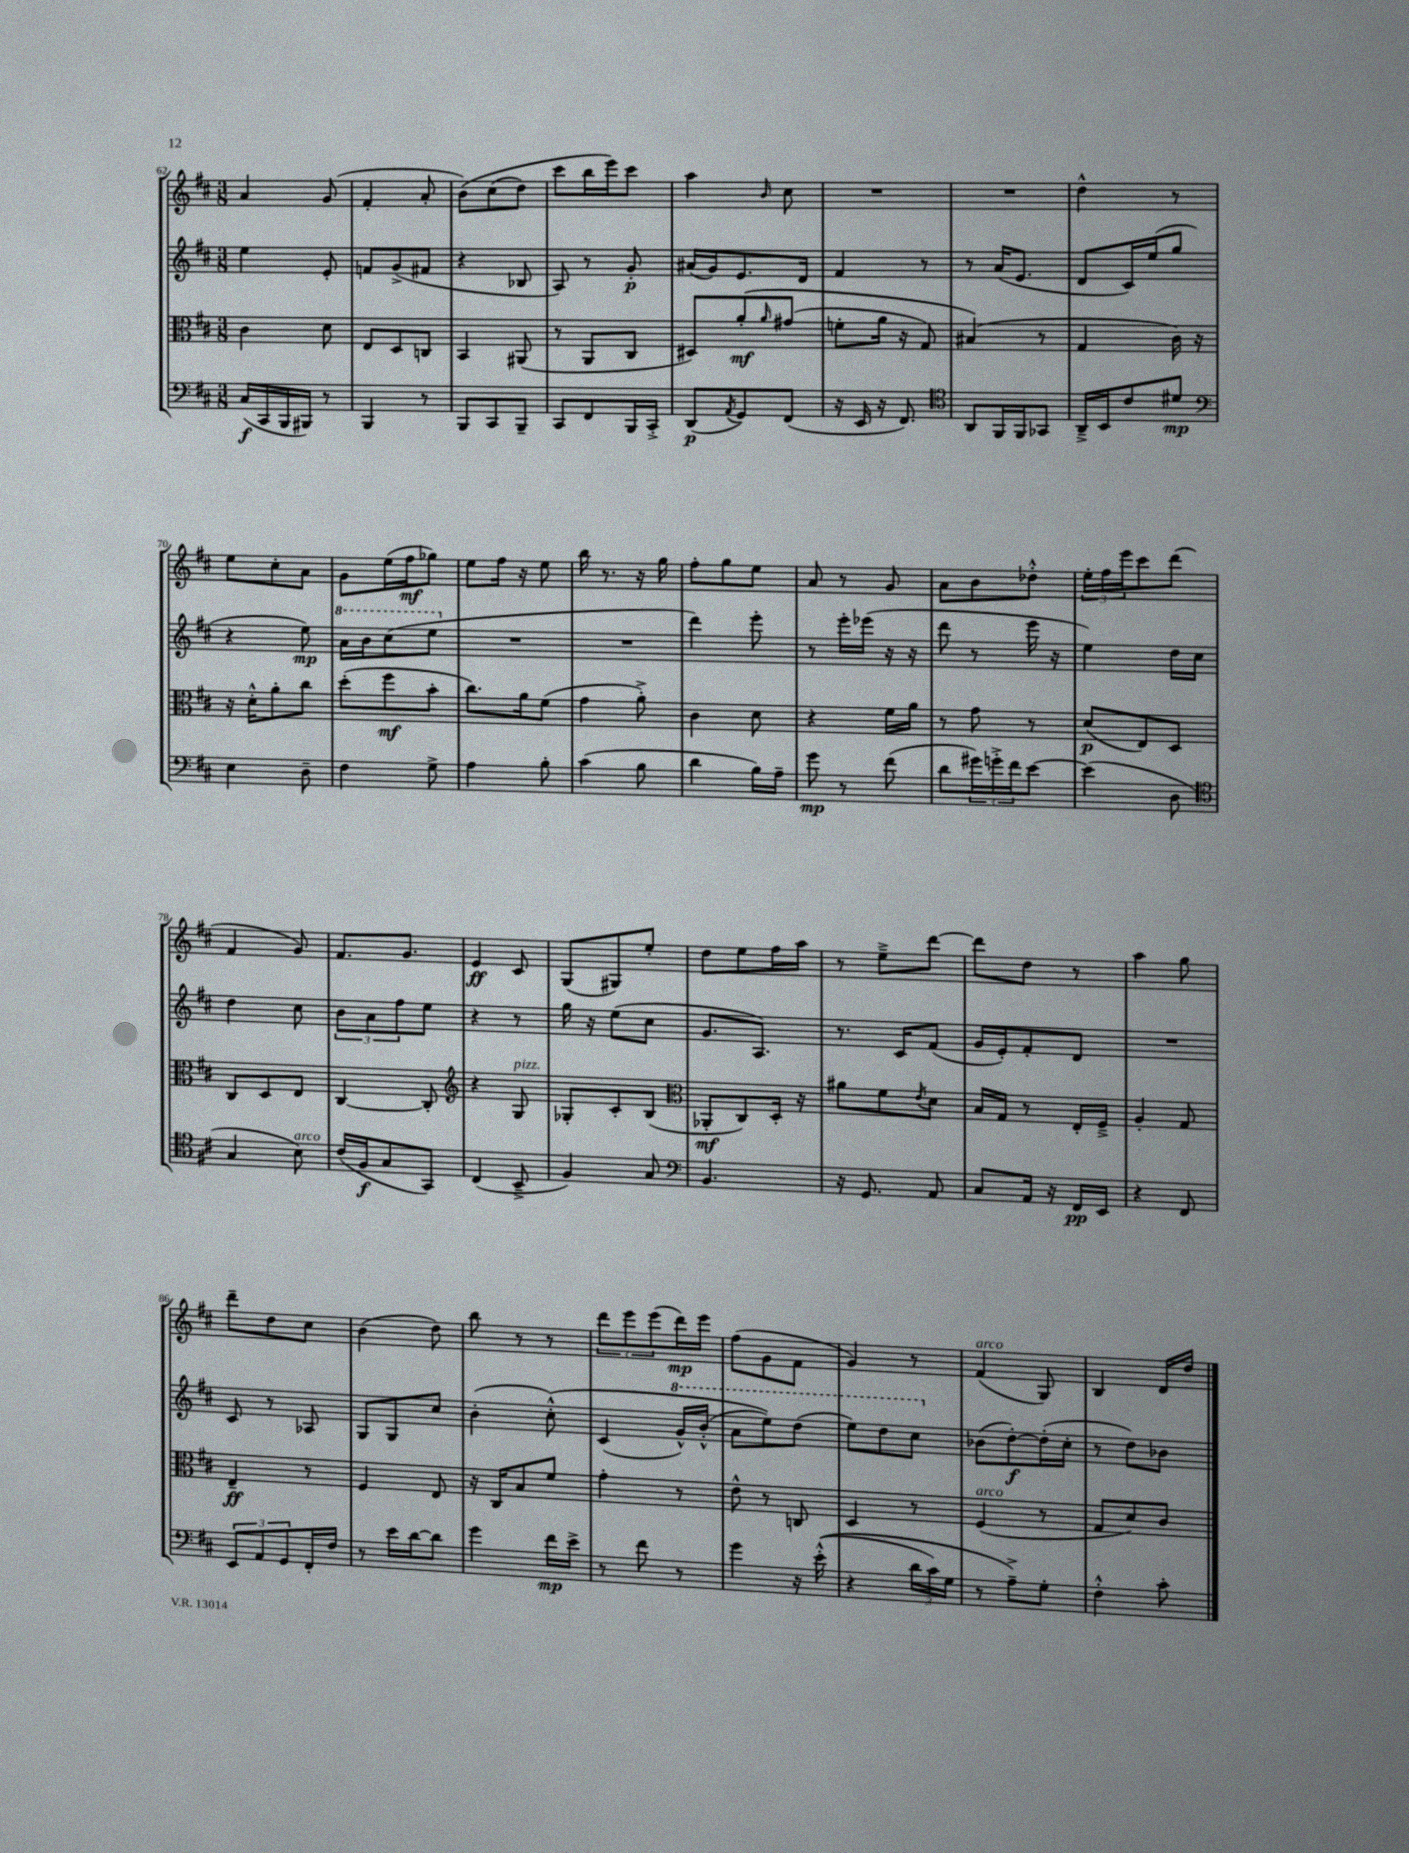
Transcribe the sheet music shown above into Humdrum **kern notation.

**kern	**kern	**kern	**kern
*staff4	*staff3	*staff2	*staff1
*clefF4	*clefC3	*clefG2	*clefG2
*k[f#c#]	*k[f#c#]	*k[f#c#]	*k[f#c#]
*M3/8	*M3/8	*M3/8	*M3/8
(16C#/LL	4c#\	4ee\	4a/
16CC#/	.	.	.
16BBB/	.	.	.
16BBB#/JJ)	.	.	.
8r	8d\	8e'/	(8g/
=	=	=	=
4BBB/	8E/L	8f/L	4f#'/
.	8D/	(8g^/	.
8r	8C/J	8f#/J	8a'/
=	=	=	=
8BBB/L	4BB/	4r	&(8b\L)
8CC#/	.	.	(8cc#\
8BBB~/J	(8AA#/	8B-/	8dd\J)
=	=	=	=
8CC#/L	8r	8A/)	8ccc#\L
8FF#/	8AA/L	8r	16bb\L
.	.	.	16eee\J&)
16BBB/L	8C#/J	8g'/	8ccc#\J
16CC#'^/JJ	.	.	.
=	=	=	=
(8DD/L	8D#/L)	(16a#/LL	4aa\
.	.	16g/J)	.
8qAA/	.	.	.
8GG/)	&(8a'/	8.e/	.
.	16qqa/	.	16qqb/
(8FF#/J	(8g#/J	.	8cc#\
.	.	16d/Jk	.
=	=	=	=
16r	8f'\L	4f#/	4.r
16EE/	.	.	.
16r	16a\Jk	.	.
8.FF#/)	16r	.	.
.	8G/)	8r	.
=	=	=	=
*clefC4	*	*	*
8AA/L	(4B#/&)	8r	4.r
16FF#/L	.	(16a/LK	.
16FF#/J	.	8.e/J	.
8GG-/J	8r	.	.
=	=	=	=
16AA~^/LL	4G/	8d/L	4dd^^\
16BB/J	.	.	.
8c#/	.	16c#/L)	.
.	.	(16ee/J	.
8d#/J	16c#\)	8gg/J	8r
.	16r	.	.
=	=	=	=
*clefF4	*	*	*
4E\	16r	4r	8ee\L
.	16d'^^\LK	.	.
.	8a'\	.	8cc#'\
8D~\	8cc#\J	8ee\)	8a\J
=	=	=	=
4F#\	(8dd'\L	16aa\LL	8g\L
.	.	16bb\J	.
.	8ff#\	(8ccc#\	(16ee\L
.	.	.	16ff#\J
8G^\	8b'\J	8eee\J	8gg-\J)
=	=	=	=
4A\	8.cc#\L)	4.r	8ee\L
.	.	.	16ff#\Jk
.	16a\k	.	16r
8B'\	(8f#\J	.	8ee\
=	=	=	=
(4c#\	4g\	4.r	16bb\
.	.	.	8.r
8B\	8a'^\)	.	16r
.	.	.	16gg\
=	=	=	=
4d\	4c#\	4ddd\)	8ff#'\L
.	.	.	8gg\
16B\LL)	8d\	8eee'\	8ee\J
16A~\JJ	.	.	.
=	=	=	=
8g\	4r	8r	8a/
8r	.	16eee'\LL	8r
.	.	(16eee-\JJ	.
(8f#\	16f#\LL	16r	8g/
.	16a\JJ	16r	.
=	=	=	=
8d\L	8r	8ddd\	8a\L
24g#\L)	8g\	8r	8b\
24g'^\	.	.	.
24f#\J	.	.	.
[8e\J	8r	16eee\	8dd-'^^\J
.	.	16r	.
=	=	=	=
(4e\]	(8d/L	4ee\)	24ee'\LL
.	.	.	24ff#\
.	.	.	24eee\J
.	8E/)	.	8ccc#\
8D\	8D/J	16dd\LL	(8ddd\J
.	.	16cc#\JJ	.
=	=	=	=
*clefC4	*	*	*
4G/	8C#/L	4dd\	4f#/
.	8D/	.	.
8B\)	8E/J	8cc#\	8g/)
=	=	=	=
(16c#/LL	[4C#/	12b\L	8.f#/L
16F#/J	.	.	.
.	.	12a\	.
8G/	.	.	.
.	.	12ff#\	.
.	.	.	8.g/J
8GG/J)	8C#'/]	8ee\J	.
=	=	=	=
*	*clefG2	*	*
(4C#/	4r	4r	4e/
8BB~^/	8G/	8r	8c#/
=	=	=	=
4F#/)	8G-'/L	16gg\	(8G/L
.	.	16r	.
.	8c#'/	(8ee\L	8G#/)
8G/	(8B/J	8cc#\J	8ee'/J
=	=	=	=
*clefF4	*clefC3	*	*
4.BB/	8AA-'/L	8.g/L	8dd\L
.	8C#/)	.	8ee\
.	.	8.A/J)	.
.	16D'/Jk	.	16ff#\L
.	16r	.	16aa\JJ
=	=	=	=
16r	8a#\L	8.r	8r
8.GG/	.	.	.
.	8f#\	.	8ee~^\L
.	.	16c#/LK	.
.	8qe/	.	.
8AA/	8d\J	(8f#/J	[8ddd\J
=	=	=	=
8C#/L	16B/LL	16g/LL	8ddd\]L
.	16G/JJ	16e'/J)	.
16AA/Jk	8r	8f#'/	8dd\J
16r	.	.	.
16FF#/LL	16E'/LL	8d/J	8r
16EE/JJ	16F#~^/JJ	.	.
=	=	=	=
4r	4A'/	4.r	4aa\
8FF#/	8G/	.	8gg\
=	=	=	=
12EE/L	4E~/	8c#/	8ddd~\L
12AA/	.	.	.
.	.	8r	8dd\
12GG/	.	.	.
16FF#'/L	8r	8A-/	8cc#\J
16F#/JJ	.	.	.
=	=	=	=
8r	4F#/	8G/L	(4b\
16e\LL	.	8G/	.
[16d\J	.	.	.
8d\]J	8E/	8cc#/J	8dd\)
=	=	=	=
4g\	16r	(4b'\	8bb\
.	16C#/LK	.	.
.	8B/	.	8r
16f#\LL	8f#/J	&(8cc#'^^\)	8r
16e^\JJ	.	.	.
=	=	=	=
8r	4g'\	(4c#/	12ddd\L
.	.	.	12eee\
8f#\	.	.	.
.	.	.	(12eee\
8r	8r	16gg^^/LL)	16ddd\L)
.	.	(16bb'^^/JJ	16eee\JJ
=	=	=	=
4g\	8e^^\	8aa\L	(8ff#\L
.	8r	8eee\)&)	8g\
16r	8C/	(8ddd\J	8f#\J
&((16e'^^\	.	.	.
=	=	=	=
4r	4D/	8eee\L)	4g/)
.	.	8ddd\	.
24d\LL	8r	8ccc#\J	8r
24c#\)	.	.	.
24G\JJ	.	.	.
=	=	=	=
8r	(4F#/	(8b-\L	(4f#/
8A~^\L&)	.	[8dd'\)	.
8G'\J	8r	(16dd'\]L	8G/)
.	.	16cc#'\JJ	.
=	=	=	=
4F#'^^\	8G/L	8r	4B/
.	8d/)	8dd\L)	.
8c#'\	8c#/J	8b-\J	16d/LL
.	.	.	16dd/JJ
==	==	==	==
*-	*-	*-	*-
